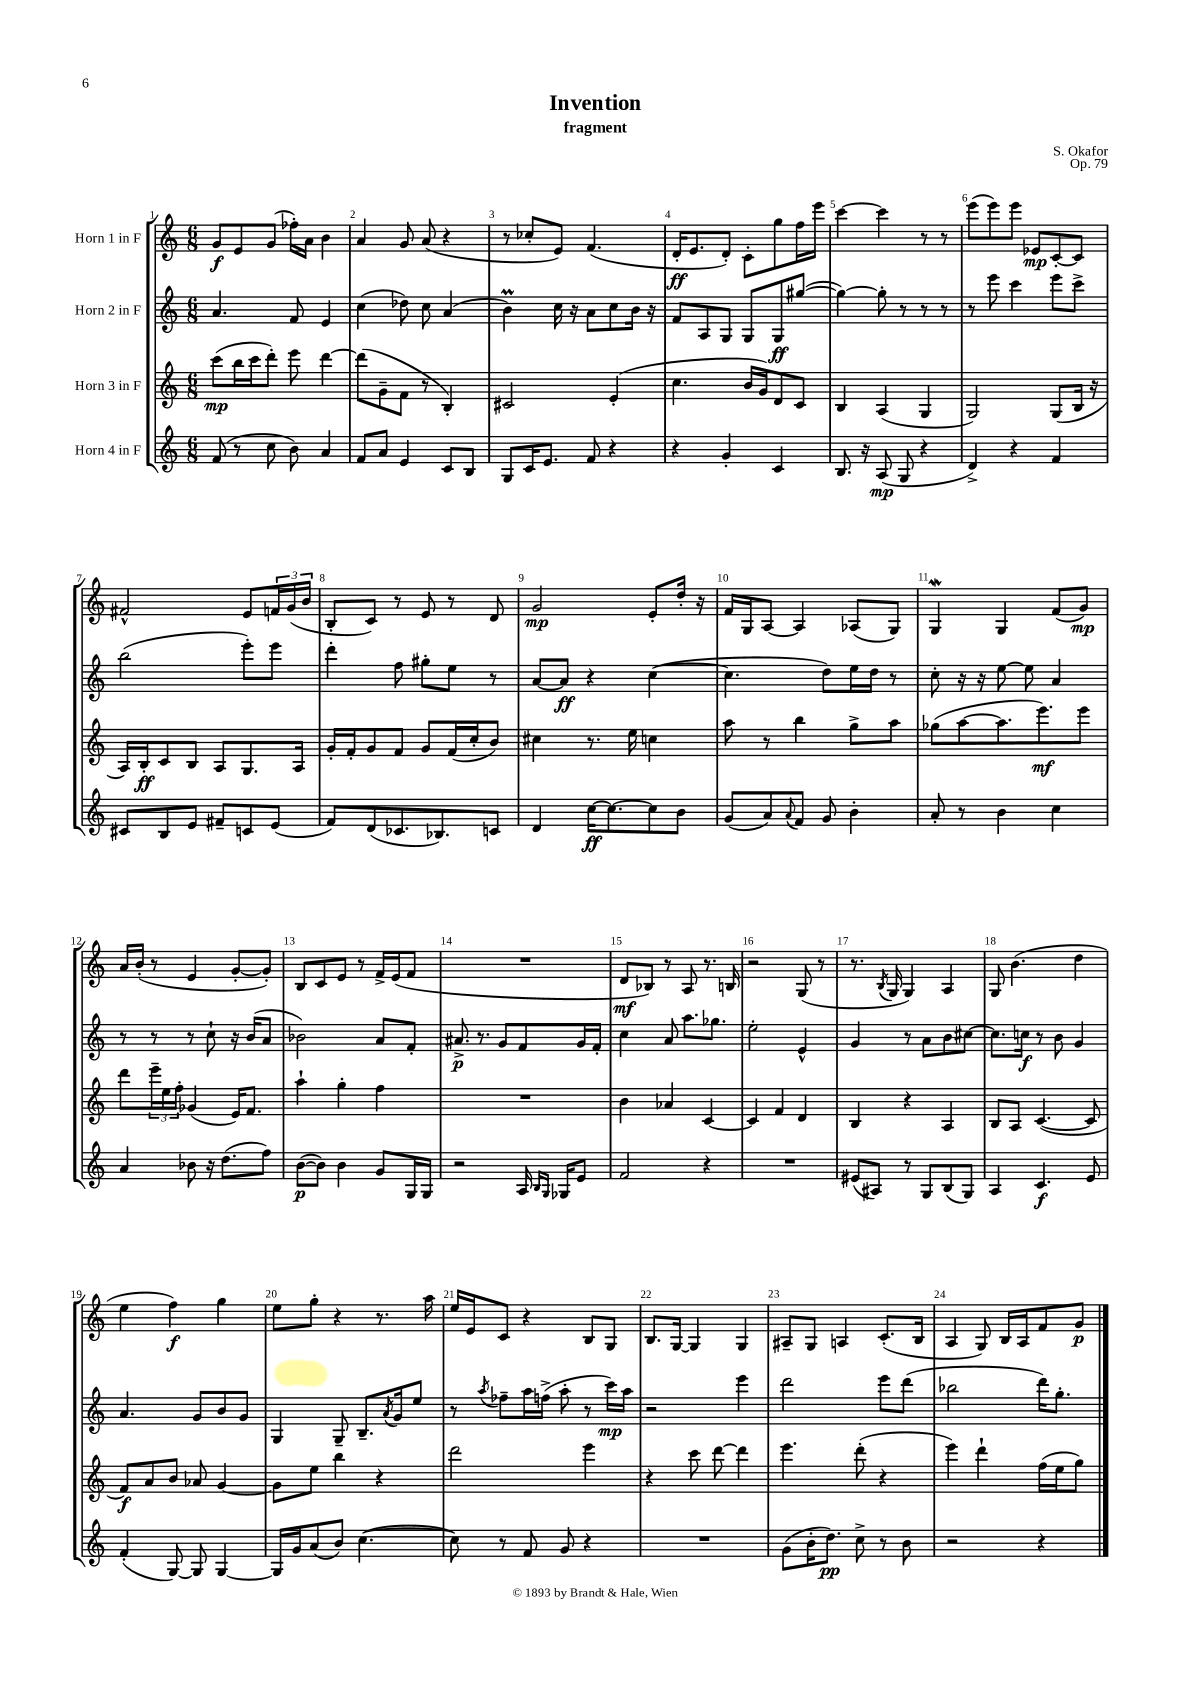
\header { title = "Invention" composer = "S. Okafor" subtitle = "fragment" opus = "Op. 79" }
<<
\new StaffGroup <<
\new Staff = "s0" \with { instrumentName = "Horn 1 in F" } {
    \clef treble \key c \major \numericTimeSignature \time 6/8
    g'8\f e'8 g'8( fes''16-.) a'16 b'4 |
    a'4 g'8 a'8( r4 |
    r8 ces''8-. e'8) f'4.( |
    d'16-.\ff e'8. d'8-.) c'8-. g''8 f''16 e'''16 |
    c'''4~ c'''4 r8 r8 |
    e'''8( e'''8) e'''8 ees'8\mp c'8~-. c'8 |
    fis'2-^ e'8 \tuplet 3/2 { f'16 g'16( b'16 } |
    b8-. c'8) r8 e'8 r8 d'8 |
    g'2\mp e'8-. d''16-. r16 |
    f'16 g16 a8~ a4 aes8( g8) |
    g4\mordent g4 f'8( g'8\mp) |
    a'16 b'16-.( r8 e'4 g'8~-. g'8-.) |
    b8 c'8 e'8 r8 f'16-> e'16( f'8 |
    R2. |
    d'8\mf bes8) r8 a8 r8. b16 |
    r2 g8( r8 |
    r8. \acciaccatura { b8 } g16 g4) a4 |
    g8 b'4.( d''4 |
    e''4 f''4\f) g''4 |
    e''8 g''8-. r4 r8. a''16 |
    e''16 e'16 c'8 r4 b8 g8 |
    b8. g16~ g4 g4 |
    ais8-- g8 a4 c'8.-.( b16 |
    a4 g8) b16 a16 f'8 g'8\p \bar "|." |
}
\new Staff = "s1" \with { instrumentName = "Horn 2 in F" } {
    \clef treble \key c \major \numericTimeSignature \time 6/8
    a'4. f'8 e'4 |
    c''4( des''8) c''8 a'4( |
    b'4\prall) c''16 r16 a'8 c''8 b'16 r16 |
    f'8 a8 g8 g8 g8\ff gis''8~( |
    gis''4~) gis''8-. r8 r8 r8 |
    r8 e'''8 c'''4 e'''8 c'''8-> |
    b''2( e'''8-.) e'''8 |
    d'''4-. f''8 gis''8-. e''8 r8 |
    a'8~ a'8\ff r4 c''4~( |
    c''4. d''8) e''16 d''16 r8 |
    c''8-. r16 r16 e''8~ e''8 a'4 |
    r8 r8 r8 c''8-! r16 b'16( a'8 |
    bes'2) a'8 f'8-. |
    ais'8.->\p r8. g'8 f'8 g'16 f'16-. |
    c''4 a'8 a''8. ges''8. |
    e''2-. e'4-^ |
    g'4 r8 a'8 b'8 cis''8~ |
    cis''8. c''16\f r8 b'8 g'4 |
    a'4. g'8 b'8 g'8 |
    g4 g8-- b8.-- \acciaccatura { a'8 } g'16 e''8 |
    r8 \acciaccatura { a''8 } fes''8-- a''16 f''16->( a''8-. r8 c'''16\mp) a''16 |
    r2 e'''4 |
    d'''2 e'''8 d'''8( |
    bes''2 d'''16) g''8.-. \bar "|." |
}
\new Staff = "s2" \with { instrumentName = "Horn 3 in F" } {
    \clef treble \key c \major \numericTimeSignature \time 6/8
    c'''8\mp( b''16 c'''16 d'''8-.) e'''8 d'''4~ |
    d'''8( g'8-- f'8 r8 b4-.) |
    cis'2 e'4-.( |
    c''4. b'16 g'16) d'8 c'8 |
    b4 a4( g4 |
    g2) g8( b16 r16 |
    a16) b16-.\ff c'8 b8 a8 g8. a16 |
    g'16-. f'16-. g'8 f'8 g'8 f'16( c''16-. b'8) |
    cis''4 r8. e''16 c''4 |
    a''8 r8 b''4 g''8-> a''8 |
    ges''8( a''8~ a''8. e'''8.\mf) e'''8 |
    d'''8 \tuplet 3/2 { e'''16-- e''16 f''16-. } ges'4( e'16) f'8. |
    a''4-! g''4-. f''4 |
    R2. |
    b'4 aes'4 c'4~ |
    c'4 f'4 d'4 |
    b4 r4 a4 |
    b8 a8 c'4.~( c'8 |
    f'8\f) a'8 b'8 aes'8 g'4~ |
    g'8 e''8 b''4 r4 |
    d'''2 e'''4 |
    r4 c'''8 d'''8~ d'''4 |
    e'''4. d'''8-.( r4 |
    e'''4) d'''4-! f''16( e''16 g''8) \bar "|." |
}
\new Staff = "s3" \with { instrumentName = "Horn 4 in F" } {
    \clef treble \key c \major \numericTimeSignature \time 6/8
    f'8( r8 c''8 b'8) a'4 |
    f'8 a'8 e'4 c'8 b8 |
    g8 c'16 e'8. f'8 r4 |
    r4 g'4-. c'4 |
    b8. r16 a8\mp( g8 r4 |
    d'4->) r4 f'4 |
    cis'8 b8 e'8 fis'8-- c'8 e'8( |
    f'8) d'8( ces'8. bes8.) c'8 |
    d'4 c''16~\ff c''8.~ c''8 b'8 |
    g'8( a'8) \appoggiatura { a'8 } f'8 g'8 b'4-. |
    a'8-. r8 b'4 c''4 |
    a'4 bes'8 r16 d''8.( f''8) |
    b'8~\p( b'8) b'4 g'8 g16 g16 |
    r2 a16 \grace { b16 g16 } ges16 e'8 |
    f'2 r4 |
    R2. |
    eis'8( ais8) r8 g8 b8( g8) |
    a4 c'4.\f e'8 |
    f'4-.( g8~) g8 g4~ |
    g16 g'16 a'8( b'8) c''4.~( |
    c''8) r8 f'8 g'8 r4 |
    R2. |
    g'8( b'16-. d''8.\pp) c''8-> r8 b'8 |
    r2 r4 \bar "|." |
}
>>
>>
\layout { \context { \Score \override BarNumber.break-visibility = ##(#f #t #t) barNumberVisibility = #all-bar-numbers-visible } }
